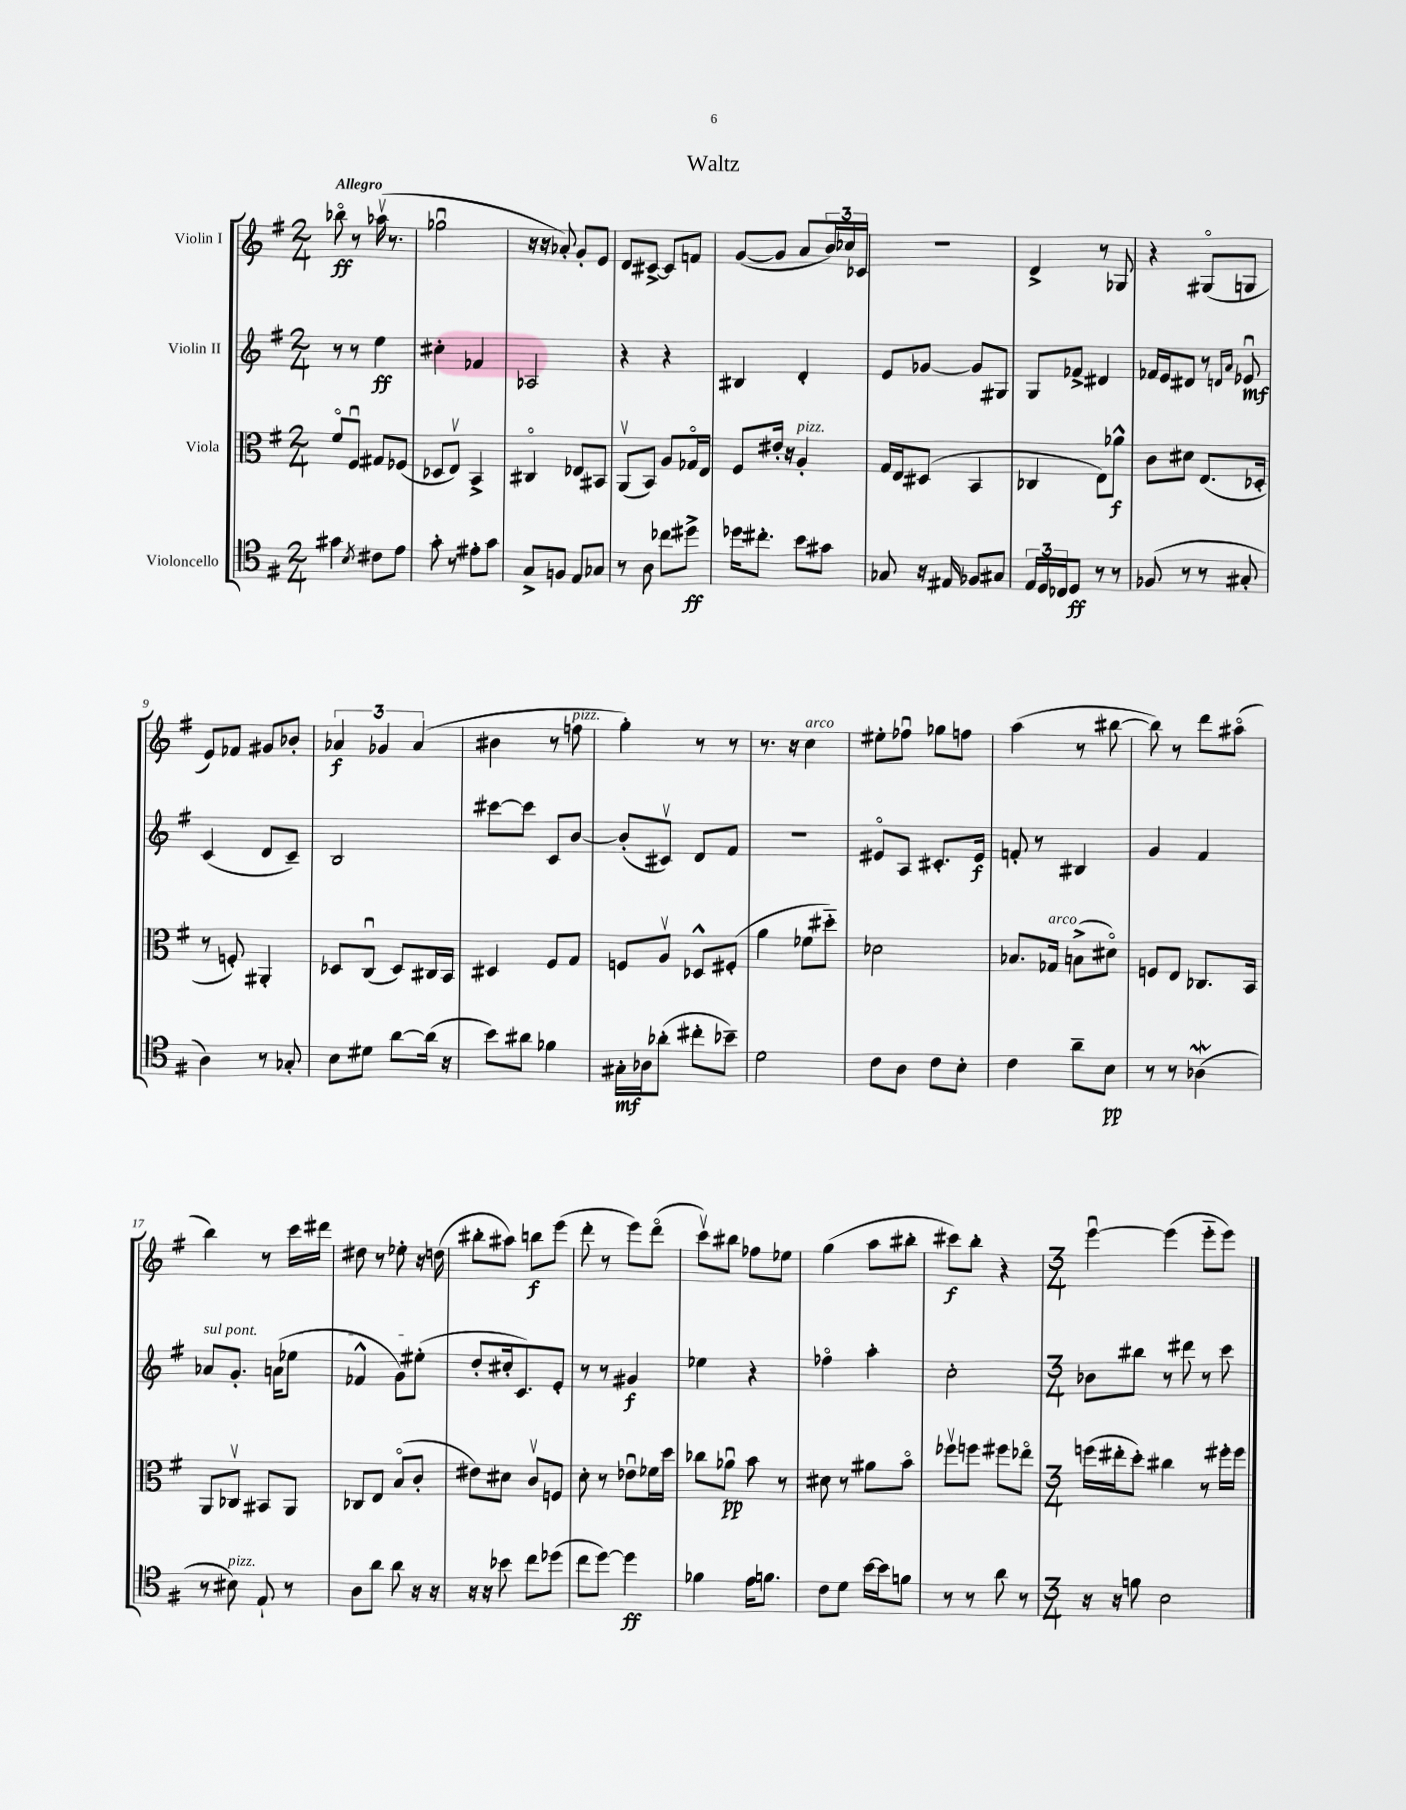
\header { title = "Waltz" }
<<
\new StaffGroup <<
\new Staff = "s0" \with { instrumentName = "Violin I" } {
    \clef treble \key g \major \numericTimeSignature \time 2/4 \tempo "Allegro"
    bes''8\flageolet\ff r8 aes''16\upbow( r8. |
    ges''2\downbow |
    r16 r16 aes'8-.) g'8-. e'8 |
    d'8 cis'8~-> cis'8 f'8 |
    g'8~( g'8 a'8 \tuplet 3/2 { b'16) ces''16 ces'16 } |
    R2 |
    d'4-> r8 ges8 |
    r4 gis8\flageolet( g8 |
    e'8) fes'8 gis'8 bes'8-. |
    \tuplet 3/2 { aes'4\f ges'4 aes'4( } |
    bis'4 r8 f''8^\markup { \italic "pizz." } |
    g''4-.) r8 r8 |
    r8. r16 c''4^\markup { \italic "arco" } |
    eis''8-. fes''8\downbow ges''8 f''8 |
    a''4( r8 bis''8~ |
    bis''8) r8 d'''8 ais''8\flageolet( |
    b''4) r8 c'''16 dis'''16 |
    dis''8 r8 ees''8-. r16 d''16( |
    bis''8-. ais''8) b''8\f e'''8( |
    d'''8-. r8 e'''8) d'''8\flageolet( |
    c'''8\upbow) bis''8 fes''8 ees''8 |
    g''4( a''8 bis''8-. |
    cis'''8\f) b''8-. r4 |
    \numericTimeSignature \time 3/4 e'''4~\downbow e'''4( e'''8-_ e'''8) \bar "|." |
}
\new Staff = "s1" \with { instrumentName = "Violin II" } {
    \clef treble \key g \major \numericTimeSignature \time 2/4
    r8 r8 e''4\ff |
    cis''4-. fes'4 |
    aes2 |
    r4 r4 |
    bis4 d'4-. |
    e'8 ges'8~ ges'8 gis8 |
    g8 fes'8-> dis'4 |
    fes'16 e'16 dis'8 r8 \grace { d'16 a'16 } ees'8\downbow\mf |
    c'4( d'8 c'8--) |
    b2 |
    cis'''8~ cis'''8 c'8 b'8~ |
    b'8-.( cis'8\upbow) d'8 fis'8 |
    r2 |
    eis'8\flageolet a8 cis'8.-. eis'16\f |
    f'8-. r8 bis4 |
    g'4 fis'4 |
    \once \override TextSpanner.bound-details.left.text = \markup { \italic "sul pont." } aes'8\startTextSpan g'8.-. a'16( ees''8 |
    fes'4-^ g'8) eis''8-.\stopTextSpan( |
    d''8-. cis''16-. c'8.) e'8-. |
    r8 r8 gis'4\f |
    ees''4 r4 |
    fes''4\flageolet a''4-. |
    c''2-. |
    \numericTimeSignature \time 3/4 bes'8 bis''8 r8 dis'''8 r8 c'''8 \bar "|." |
}
\new Staff = "s2" \with { instrumentName = "Viola" } {
    \clef alto \key g \major \numericTimeSignature \time 2/4
    fis'8\flageolet fis8\downbow gis8 fes8( |
    des8 e8\upbow) b,4-> |
    cis4\flageolet ees8 bis,8 |
    a,8\upbow( b,8) a8 ges16\flageolet e16 |
    fis8 eis'16-. r16 a4-.^\markup { \italic "pizz." } |
    g16 e16 dis8( b,4 |
    ces4 e8) aes'8-^\f |
    c'8 dis'8 e8.( des16-. |
    r8 f8-.) ais,4-. |
    des8 c8\downbow( des8) cis16 b,16 |
    dis4 fis8 g8 |
    f8 a8\upbow des8-^ fis8-.( |
    a'4 fes'8 dis''8-_) |
    des'2 |
    bes8. ges16^\markup { \italic "arco" } b8->( dis'8\flageolet) |
    f8 e8 ces8. b,16 |
    a,8 ces8\upbow bis,8 a,8 |
    ces8 e8 b8\flageolet( c'8-. |
    eis'8) dis'8 c'8\upbow f8 |
    d'8-. r8 ees'8\downbow fes'16 d''16 |
    ces''8 aes'8\downbow\pp b'8 r8 |
    dis'8 r8 ais'8 b'8\flageolet |
    fes''8\upbow f''8 fis''8 ees''8\flageolet |
    \numericTimeSignature \time 3/4 f''16( eis''16-. d''8-.) cis''4 r8 fis''16-. fis''16 \bar "|." |
}
\new Staff = "s3" \with { instrumentName = "Violoncello" } {
    \clef tenor \key g \major \numericTimeSignature \time 2/4
    gis'4 \acciaccatura { b8 } cis'8 e'8 |
    g'8-. r8 eis'8-. g'8 |
    g8-> f8 e8 ges8 |
    r8 a8 ces''8 dis''8->\ff |
    des''16 cis''8.-. b'8 gis'8 |
    ges8 r16 eis16 fes8 gis8 |
    \tuplet 3/2 { e16 d16 ces16 } d8\ff r8 r8 |
    fes8( r8 r8 gis8-. |
    a4) r8 ges8-. |
    b8 dis'8 a'8~ a'16( r16 |
    b'8) ais'8 fes'4 |
    gis16-.\mf aes16 aes'8-.( cis''8-. bes'8--) |
    d'2 |
    c'8 a8 c'8 b8-. |
    c'4 a'8-- b8\pp |
    r8 r8 aes4\mordent( |
    r8 bis8^\markup { \italic "pizz." }) e8-! r8 |
    a8 a'8 a'8 r16 r16 |
    r16 r16 bes'8 c''8 des''8( |
    c''8 d''8~) d''4\ff |
    fes'4 e'16 f'8. |
    c'8 d'8 b'16~ b'16 f'8 |
    r8 r8 a'8 r8 |
    \numericTimeSignature \time 3/4 r16 r16 f'8 b2 \bar "|." |
}
>>
>>
